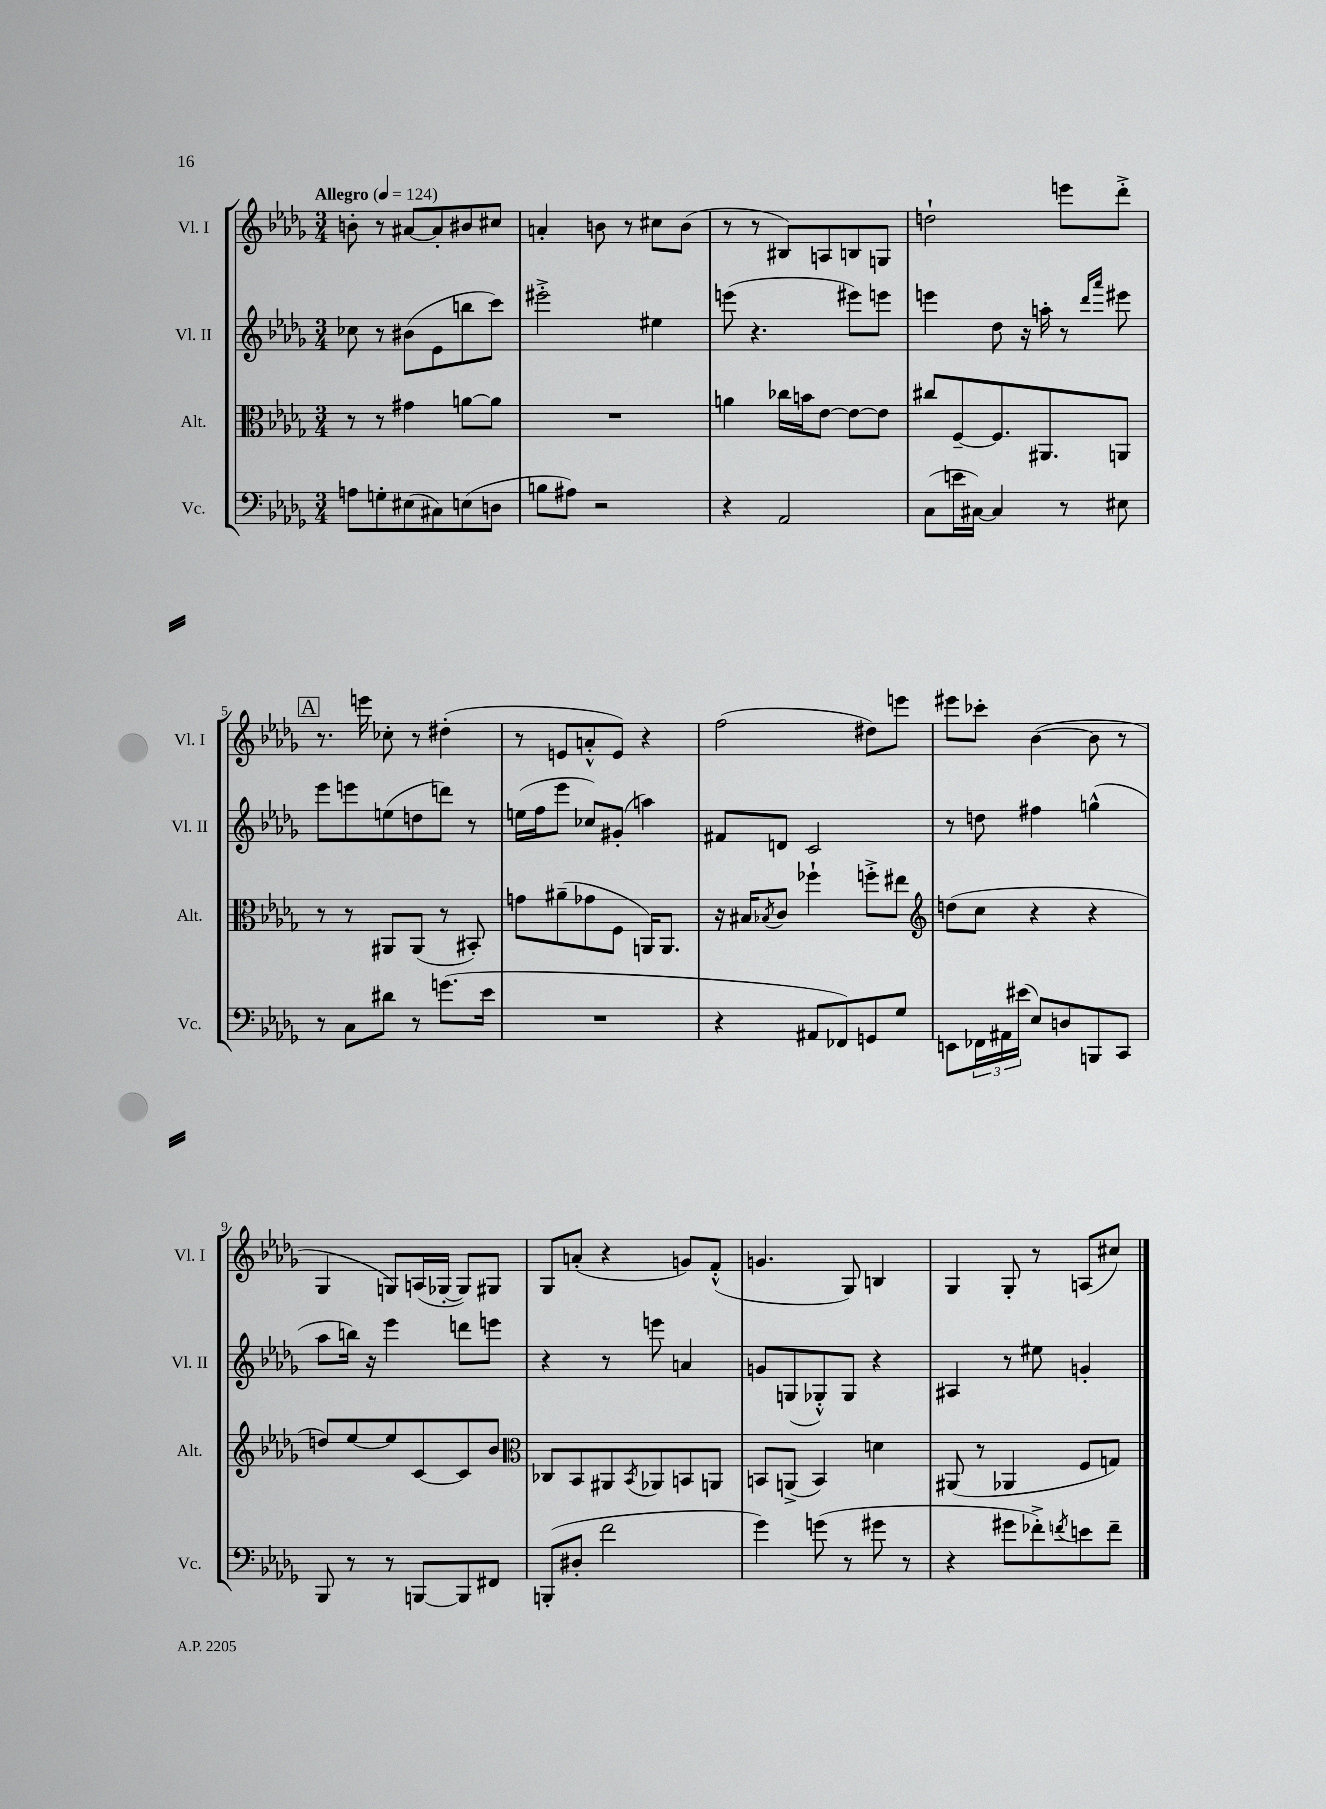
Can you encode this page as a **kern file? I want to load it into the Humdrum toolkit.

**kern	**kern	**kern	**kern
*staff4	*staff3	*staff2	*staff1
*clefF4	*clefC3	*clefG2	*clefG2
*k[b-e-a-d-g-]	*k[b-e-a-d-g-]	*k[b-e-a-d-g-]	*k[b-e-a-d-g-]
*M3/4	*M3/4	*M3/4	*M3/4
*MM124	*MM124	*MM124	*MM124
8A\L	8r	8cc-\	8b'\
8G'\	8r	8r	8r
(8E#\	4g#\	(8b#\L	[8a#/L
8C#\)	.	8e-\	8a#'/]
(8E\	[8a\L	8bb\	8b#/
8D\J	8a\]J	8ccc\J)	8cc#/J
=	=	=	=
8B\L	2.r	2eee#'^\	4a'/
8A#\J)	.	.	.
2r	.	.	8b\
.	.	.	8r
.	.	4ee#\	8cc#\L
.	.	.	(8b\J
=	=	=	=
4r	4a\	(8eee\	8r
.	.	4.r	8r
2AA-/	16cc-\LL	.	8B#/L)
.	16b\J	.	.
.	[8e-\J	.	8A/
.	8e-\_L	8eee#\L)	8B/
.	8e-\]J	8eee\J	8G/J
=	=	=	=
(8C\L	8cc#/L	4eee\	2dd`\
16e\L	[8F~/	.	.
[16C#\JJ)	.	.	.
4C#/]	8.F/]	8dd-\	.
.	.	16r	.
.	8.AA#/	16aa'\	.
8r	.	8r	8eee\L
.	.	16qqddd-/LL	.
.	.	16qqaaa-/JJ	.
8E#\	8AA/J	8eee#\	8ddd-'^\J
=	=	=	=
8r	8r	8eee-\L	8.r
8C\L	8r	8eee\	.
.	.	.	16eee\
8d#\J	8AA#/L	(8ee\	8cc-'\
8r	(8AA#/J	8dd\	8r
(8.g\L	8r	8ddd\J)	(4dd#'\
.	8BB#'/)	8r	.
16e-\Jk	.	.	.
=	=	=	=
2.r	8g\L	(16ee\LL	8r
.	.	16ff\J	.
.	(8a#~\	8eee-\J	8e/L
.	8g-\	8cc-/L)	8a'^^/
.	8F\J	(8g#'/J	8e/J)
.	16AA/LK)	4aa\)	4r
.	8.AA/J	.	.
=	=	=	=
4r	16r	8f#/L	(2ff\
.	16B#/LK	.	.
.	8qB-/	.	.
.	8c/J	8d/J	.
8AA#/L	4ff-`\	2c/	.
8FF-/)	.	.	.
8GG/	8ff'^\L	.	8dd#\L)
8G-/J	8ee#\J	.	8eee\J
=	=	=	=
*	*clefG2	*	*
8EE\L	(8dd\L	8r	8eee#\L
24FF-\L	8cc\J	8dd\	8ccc-'\J
24AA#\	.	.	.
(24e#\JJ	.	.	.
8E-/L)	4r	4ff#\	([4b-\
8D/	.	.	.
8BBB/	4r	(4gg^^\	8b-\]
8CC/J	.	.	8r
=	=	=	=
8BBB-/	8dd/L)	8aa-\L	4G-/
8r	[8ee-/	16bb\Jk)	.
.	.	16r	.
8r	8ee-/]	4eee-\	8G/L)
[8BBB/L	[8c/	.	(16A/L
.	.	.	[16G-'/JJ
8BBB/]	8c/]	8ddd\L	8G-/]L)
8FF#/J	8b-/J	8eee\J	8G#/J
=	=	=	=
*	*clefC3	*	*
(8BBB'/L	8C-/L	4r	8G-/L
8D#'/J	8BB-/	.	(8a'/J
2f\	8AA#/	8r	4r
.	8qBB-/	.	.
.	8AA-/	8eee\	.
.	8BB/	4a/	8g/L)
.	8AA/J	.	(8f'^^/J
=	=	=	=
4g-\)	8BB/L	8g/L	4.g/
.	(8AA^/J	(8G/	.
(8g\	4BB/)	8G-'^^/)	.
8r	.	8G-/J	8G-/)
8g#\	4d\	4r	4B/
8r	.	.	.
=	=	=	=
4r	(8AA#/	4A#/	4G-/
.	8r	.	.
8g#\L	4AA-/	8r	8G-'/
8f-'^\)	.	8ee#\	8r
8qf/	.	.	.
8e\	8F/L	4g'/	(8A/L
8f~\J	8G/J)	.	8cc#/J)
==	==	==	==
*-	*-	*-	*-
